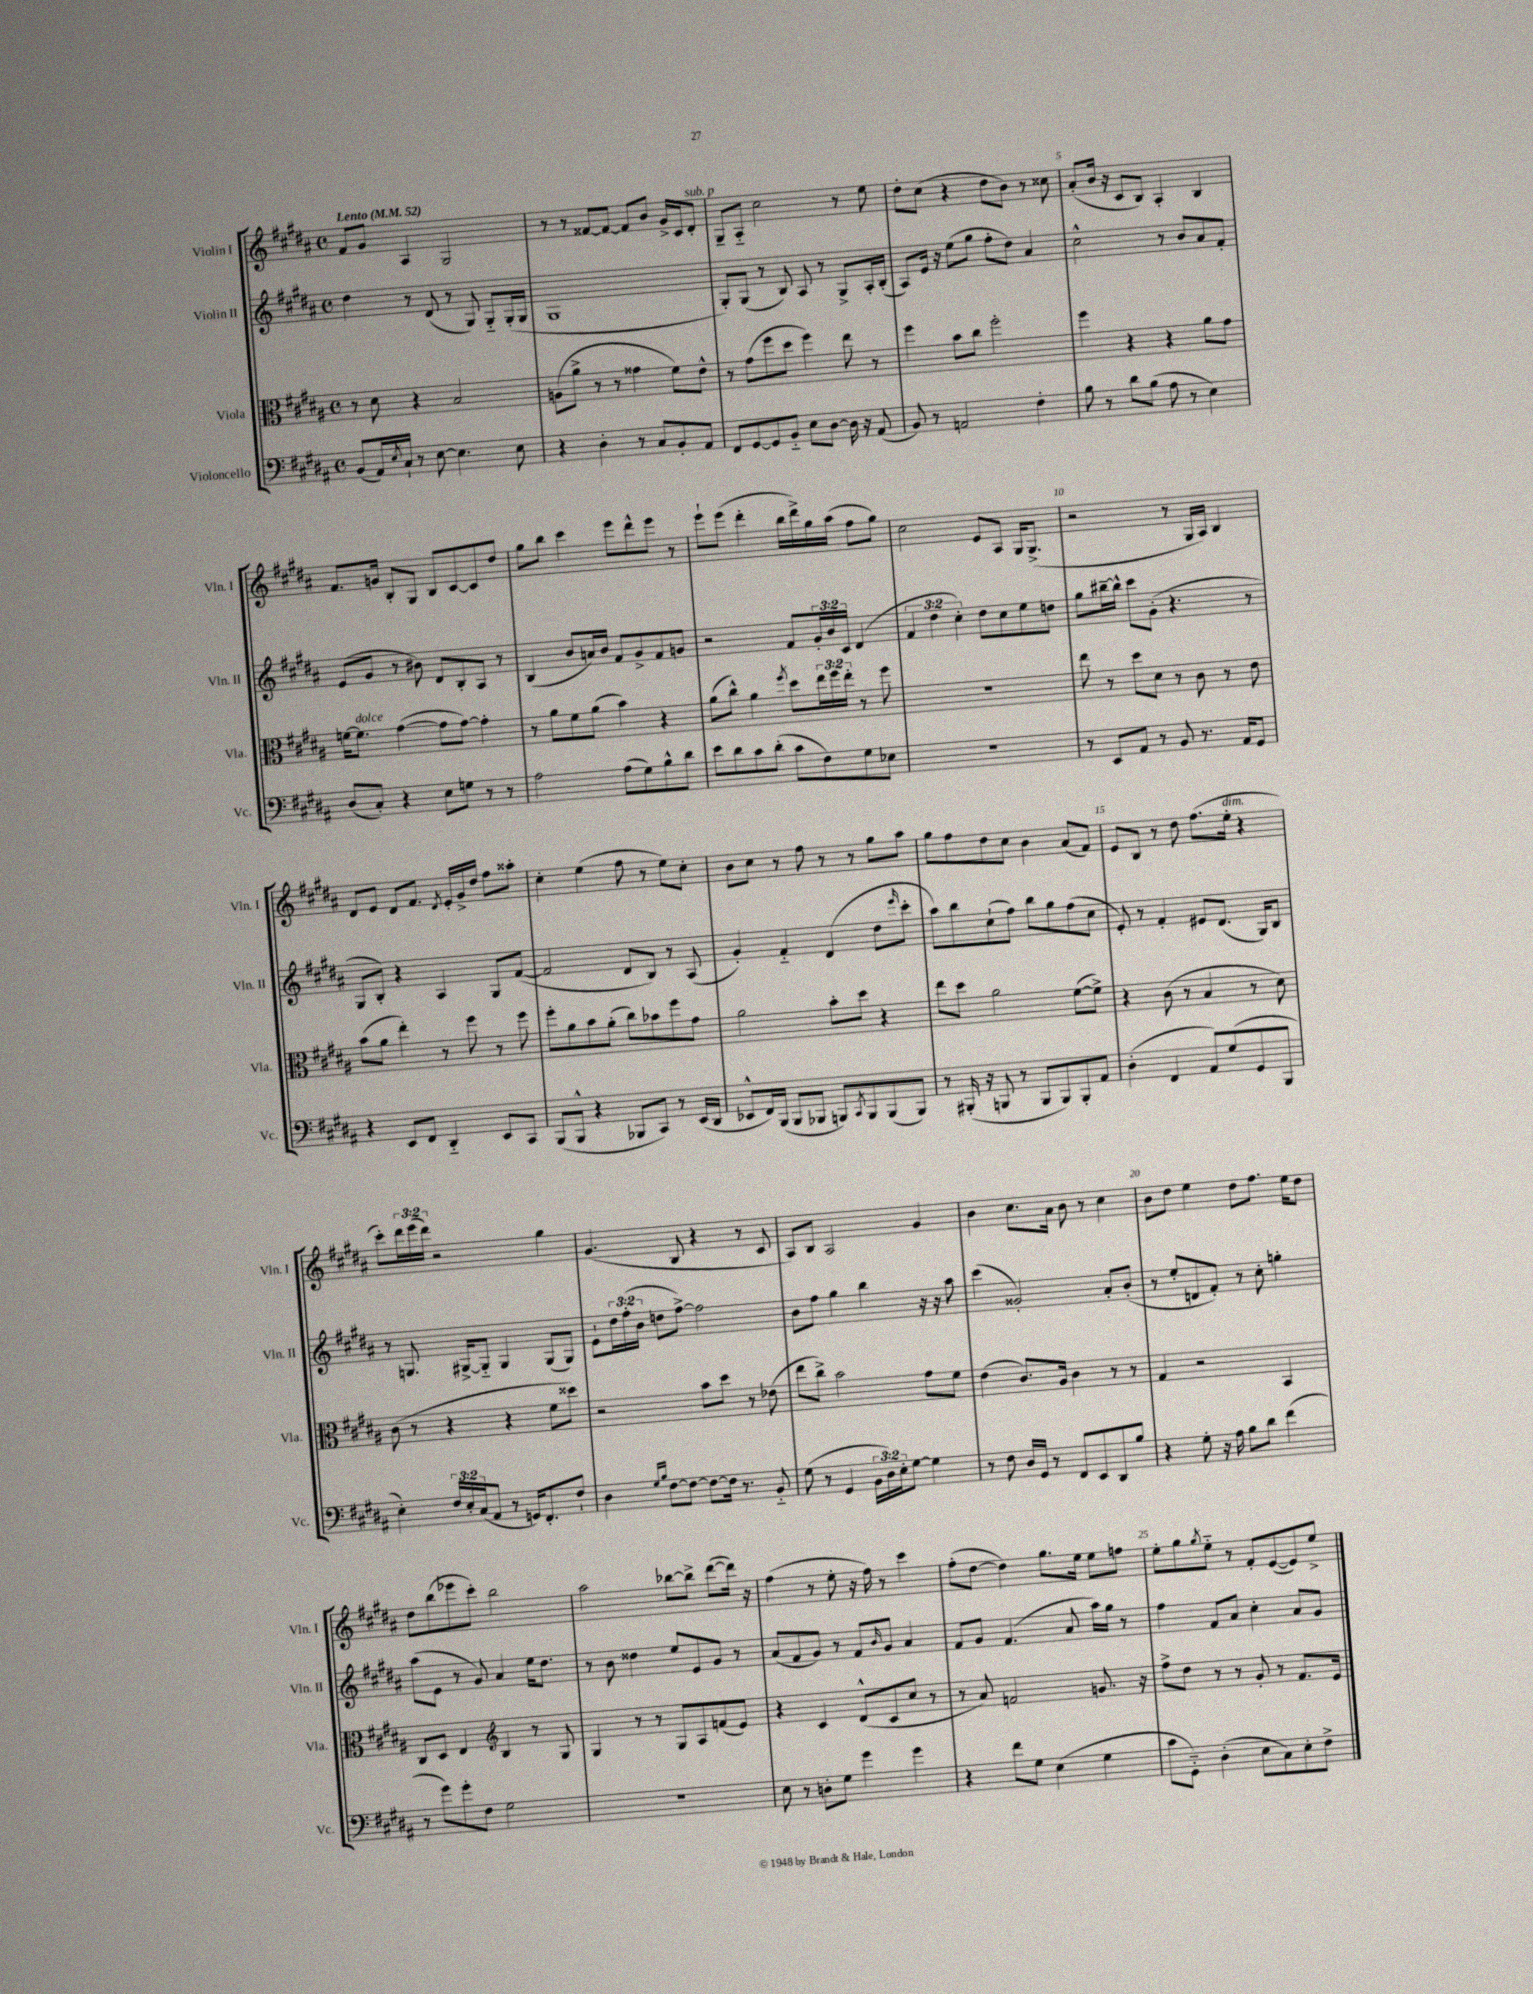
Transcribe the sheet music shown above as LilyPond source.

<<
\new StaffGroup <<
\new Staff = "s0" \with { instrumentName = "Violin I" shortInstrumentName = "Vln. I" } {
    \clef treble \key b \major \defaultTimeSignature \time 4/4 \override Staff.TupletNumber.text = #tuplet-number::calc-fraction-text \tempo "Lento" 4 = 52
    fis'8 gis'8 ais4 gis2 |
    r8 r8 fisis'8~ fisis'8~ fisis'8 b'8 gis'16-> cis'16 dis'8-.^\markup { \italic "sub. p" } |
    gis8-- ais8-_ cis''2 r8 e''8 |
    dis''8-. cis''8( r4 dis''8 b'8) r8 cisis''8 |
    ais'8-.( b'16 r16 cis'8 b8) ais4-. b4 |
    fis'8. g'16 b8-. gis8 b8 cis'8~ cis'8 dis''8 |
    gis''8 b''8 cis'''4 e'''8 dis'''8-^ e'''8 r8 |
    e'''8-! e'''8( dis'''4-. b''16 dis'''16->) gis''16 ais''16( fis''8 gis''8) |
    cis''2 e'8 ais8 gis16 gis8.->( |
    r2 r8 gis16 ais16) b4 |
    dis'8 e'8 dis'8 fis'8. \acciaccatura { dis'8 } e'16-. gis'16-> dis''16 fis''8 aisis''8-. |
    cis''4-. e''4( fis''8 r8 e''8) cis''8-. |
    b'8 cis''8 r8 fis''8 r8 r8 gis''8 ais''8 |
    gis''8 fis''8 dis''8 cis''8 b'4 ais'8( fis'8) |
    e'8 b8 r8 dis''8 fis''8.( e''16-.^\markup { \italic "dim." } r4 |
    cis'''8-.) \tuplet 3/2 { dis'''16 e'''16( dis'''16) } r2 gis''4 |
    gis'4.( b8 r4 r8 cis'8 |
    ais8) b8 ais2 gis'4 |
    b'4 cis''8. ais'16 b'8 r8 cis''4 |
    b'8 dis''8 e''4 dis''8 fis''8. e''16 dis''8 |
    dis''8 b''8( ees'''8 cis'''8-.) b''2 |
    ais''2 bes''8~ bes''8-> dis'''8~( dis'''16) r16 |
    fis''4( r8 e''8-. r16 fis''16) r8 cis'''4 |
    fis''8-.( dis''8~ dis''4) gis''8. e''16 e''8 f''8 |
    e''8-. gis''8 \acciaccatura { gis''8 } e''8-_ r8 fis'8-. e'8~( e'8) e''8-> \bar "|." |
}
\new Staff = "s1" \with { instrumentName = "Violin II" shortInstrumentName = "Vln. II" } {
    \clef treble \key b \major \defaultTimeSignature \time 4/4 \override Staff.TupletNumber.text = #tuplet-number::calc-fraction-text
    dis''4 r8 dis'8( r8 gis8) gis8-_ gis16-.( gis16 |
    gis1 |
    gis8-.) gis8( r8 b8) ais8 r8 gis8-> ais16-. b16-.( |
    ais8) e'16 r16 e''8( gis''8 fis''8-. dis''8) ais'4 |
    cis''2-^ r8 b'8 ais'8 fis'8-. |
    e'8( gis'8 r8 bis'8) dis'8 b8-. ais8 r8 |
    b4( b'8 a'16) b'16 fis'8 gis'8-> fis'8 g'8 |
    r2 fis'8 \tuplet 3/2 { gis'16-. b'16 cis'16 } dis'4( |
    \tuplet 3/2 { fis'4 dis''4 cis''4-.) } dis''8 cis''8 e''8 d''8 |
    gis''8 bis''16~-- bis''16-^ cis'''8 gis'8-.( r4. r8 |
    gis8 b8-.) r4 ais4 gis8 fis'8~( |
    fis'2 dis'8 b8) r8 ais8( |
    gis'4-.) fis'4-_ dis'4( dis''8 \grace { e'''16 } cis'''8-. |
    ais''8) b''8 cis''8-!( fis''8) b''8 gis''8 fis''8( cis''8 |
    e'8-.) r8 fis'4-. eis'8 dis'8.( gis16) b8 |
    r8 g8. gis16~-> gis8-_ gis4 gis8( gis8) |
    e'8-! \tuplet 3/2 { dis''16 fis''16-.( b'16 } d''8 fis''8~->) fis''2 |
    b'8 fis''8 gis''4 b''4 r16 r16 ais''8 |
    cis'''4( gisis'2-.) ais'8-. b'8-.( |
    r8 e''8-. d'8 fis'8-.) r8 cis''8-. g''4-. |
    ais''8( e'8 r8 gis'8) ais'4 e''16 dis''8. |
    r8 b'8 disis''4 e''8 e'8 gis'8 r8 |
    ais'8( fis'8 gis'8) r8 fis'8 \grace { b'16 } gis'8 ais'4 |
    fis'8 gis'8 fis'4.( ais'8 ais''16) gis''16 r8 |
    fis''4 fis'8 ais'8 cis''4-. ais'8 gis'8 \bar "|." |
}
\new Staff = "s2" \with { instrumentName = "Viola" shortInstrumentName = "Vla." } {
    \clef alto \key b \major \defaultTimeSignature \time 4/4 \override Staff.TupletNumber.text = #tuplet-number::calc-fraction-text
    r8 dis'8 r4 b2 |
    a8( ais'8-> r8 r8 gisis'4 fis'8) e'8-^ |
    r8 gis'8( fis''8 dis''8 fis''4) e''8 r8 |
    fis''4 b'8 cis''8 fis''2-. |
    fis''4 r4 r4 ais'8 gis'8 |
    f'16~ f'8.^\markup { \italic "dolce" } gis'4~( gis'8 gis'8~) gis'4-. |
    r8 ais'8 fis'8 ais'8( b'4) r4 |
    ais'8( cis''8-^) ais'4 \acciaccatura { fis''8 } dis''8 \tuplet 3/2 { e''16 fis''16 e''16-. } r8 fis''8 |
    R1 |
    e''8 r8 dis''8 dis'8 r8 cis'8 r8 e'8 |
    b'8( ais'8 e''4-.) r8 fis''8 r8 fis''8 |
    fis''8-. ais'8 b'8 ais'8-.( cis''8) bes'8 fis''8 gis'8 |
    ais'2 b'8-. dis''8 r4 |
    e''8 dis''8 ais'2 fis'8~( fis'8->) |
    r4 cis'8( r8 b4 r8 dis'8) |
    cis'8( r8 r4 r4 fis'8 disis''8) |
    r2 b'8 dis''8 r8 ees'8( |
    e''8 cis''8->) b'2 gis'8 fis'8 |
    e'4( cis'8.) ais16 cis'4 r8 r8 |
    gis4 r2 b,4 |
    cis8 dis8 e4 \clef treble b4 r8 gis8 |
    gis4 r8 r8 gis8 ais8 f'8( e'8) |
    r4 cis'4 dis'8-^( cis'8 cis''8 r8 |
    r8 ais'8) f'2 g'8. r16 |
    fis''8-> dis''8 r8 r8 gis'8-. r8 fis'8. e'16 \bar "|." |
}
\new Staff = "s3" \with { instrumentName = "Violoncello" shortInstrumentName = "Vc." } {
    \clef bass \key b \major \defaultTimeSignature \time 4/4 \override Staff.TupletNumber.text = #tuplet-number::calc-fraction-text
    b,8( ais,16) \acciaccatura { e8 } cis16-! r8 e8~ e4. e8 |
    r4 dis4-. r8 cis8 b,8-. ais,8 |
    fis,8 gis,8~ gis,8 b,8-_ e8 dis8~ dis16 r16 ais,8( |
    b,8) r8 a,2 fis4-. |
    b8 r8 dis'8 b8( ais8 r8 e4) |
    dis8( cis8-.) r4 e8 g8 r8 r8 |
    ais2 ais8( gis8) b8-^ dis'8 |
    e'8 dis'8 cis'8 dis'8-.( cis'8 fis8) gis8 ees8 |
    r1 |
    r8 e,8 ais,8 r8 b,8 r8. ais,16 gis,8 |
    r4 e,8 fis,8 dis,4-_ e,8 cis,8 |
    b,,8( b,,8-^ r4 bes,,8 cis,8) r8 e,16( dis,16 |
    ees,8-^ fis,16) b,,16( b,,8 bes,,8 b,,8) \acciaccatura { cis,8 } b,,8 b,,8( b,,8) |
    r8 bis,,16-.( r16 b,,8 r8 b,,8 b,,8) b,,8-. ais,8 |
    dis4-.( fis,4 ais,8) gis8( gis,8 b,,8 |
    e4-.) \tuplet 3/2 { fis16 e16-. cis16( } ais,8 r8 g,16) fis,8.-. fis8-! |
    dis4 \grace { gis16 b16 } fis8~ fis8~ fis8~ fis16 r8. b,8-_ |
    gis8( r8 gis,4 \tuplet 3/2 { b,16 dis16) e16-. } gis8~ gis4 |
    r8 fis8 dis16 gis,16 r8 fis,8 e,8 dis,8 b8 |
    r4 gis8-. r16 ais16 b8 dis'8 fis'4( |
    r8 gis'8) gis'8-. fis8 gis2 |
    r1 |
    e8 r8 d8-. gis8 gis'4 gis'4 |
    r4 fis'8 gis8 e4( gis4 |
    cis'8 gis,8-_) dis4-.( e8 cis8) e8-. fis8-> \bar "|." |
}
>>
>>
\layout { \context { \Score \override BarNumber.break-visibility = ##(#f #t #t) barNumberVisibility = #(every-nth-bar-number-visible 5) } }
